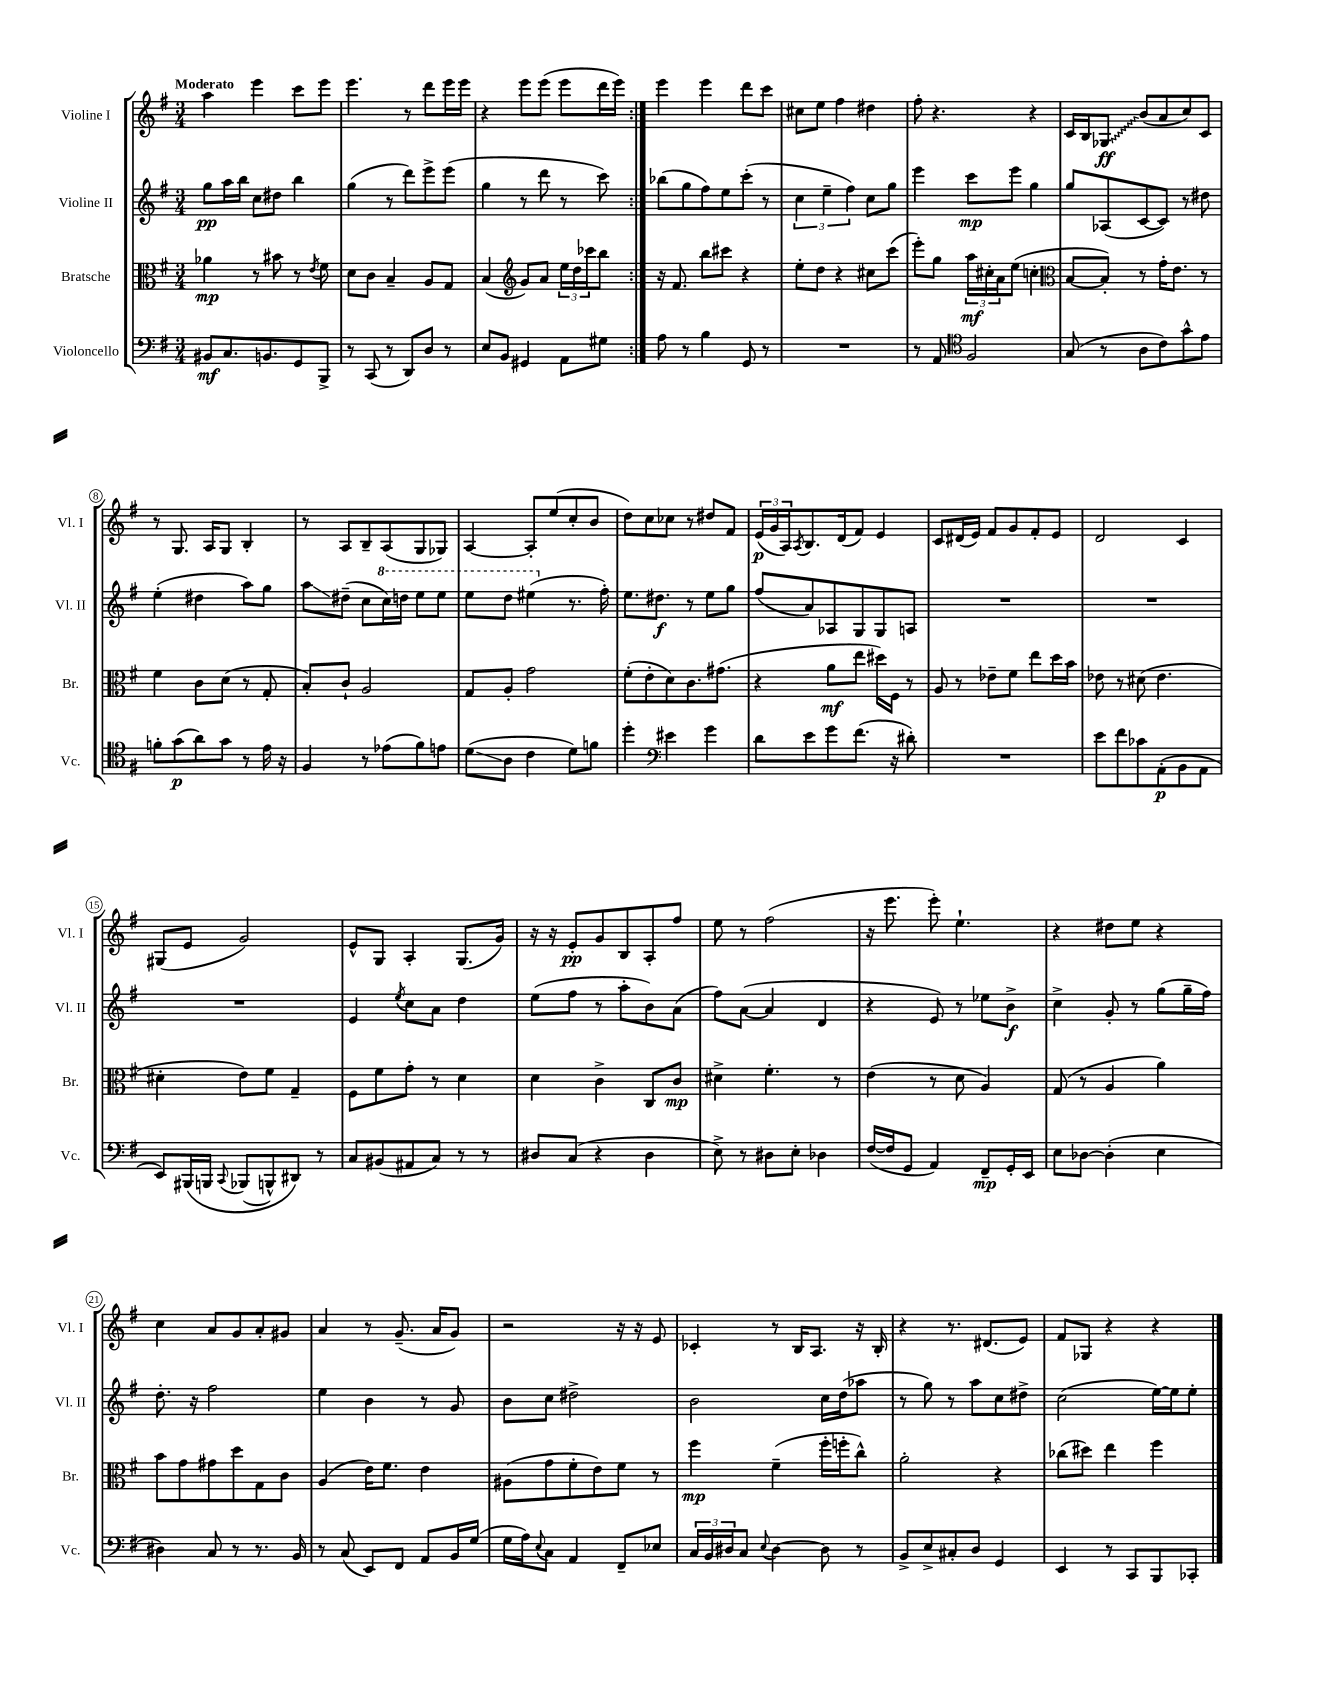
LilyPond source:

<<
\new StaffGroup <<
\new Staff = "s0" \with { instrumentName = "Violine I" shortInstrumentName = "Vl. I" } {
    \clef treble \key g \major \numericTimeSignature \time 3/4 \tempo "Moderato"
    \repeat volta 2 { a''4 e'''4 c'''8 e'''8 |
    e'''4. r8 d'''8 e'''16 e'''16 |
    r4 e'''8 e'''8( e'''8 d'''16 e'''16) | }
    e'''4 e'''4 d'''8 c'''8 |
    cis''8 e''8 fis''4 dis''4 |
    fis''8-. r4. r4 |
    c'16 b16 \once \override Glissando.style = #'zigzag ges8\glissando\ff b'8( a'8 c''8) c'8 |
    r8 g8. a16 g8 b4-. |
    r8 a8 b8-- a8( g8 ges8) |
    a4~ a8-. e''8( c''8-. b'8 |
    d''8) c''8 ces''8 r8 dis''8 fis'8 |
    \tuplet 3/2 { e'16\p( g'16 a16) } \acciaccatura { a8 } b8. d'16( fis'8) e'4 |
    c'8 dis'16( e'16) fis'8 g'8 fis'8-. e'8 |
    d'2 c'4 |
    gis8( e'8 g'2) |
    e'8-^ g8 a4-. g8.( g'16) |
    r16 r16 e'8-.\pp g'8 b8 a8-. fis''8 |
    e''8 r8 fis''2( |
    r16 e'''8. e'''8-.) e''4.-! |
    r4 dis''8 e''8 r4 |
    c''4 a'8 g'8 a'8-. gis'8 |
    a'4 r8 g'8.--( a'16 g'8) |
    r2 r16 r16 e'8 |
    ces'4-. r8 b16 a8. r16 b16-. |
    r4 r8. dis'8.( e'8) |
    fis'8 ges8 r4 r4 \bar "|." |
}
\new Staff = "s1" \with { instrumentName = "Violine II" shortInstrumentName = "Vl. II" } {
    \clef treble \key g \major \numericTimeSignature \time 3/4
    \repeat volta 2 { g''8\pp a''16 b''16 c''8 dis''8 b''4 |
    g''4( r8 d'''8) e'''8-> e'''8( |
    g''4 r8 d'''8 r8 c'''8) | }
    bes''8( g''8 fis''8) e''8 c'''8-.( r8 |
    \tuplet 3/2 { c''4 e''4-- fis''4) } c''8 g''8 |
    e'''4 c'''8\mp e'''8 g''4 |
    g''8 aes8( c'8~ c'8) r8 dis''8 |
    e''4-.( dis''4 a''8) g''8 |
    a''8\glissando dis''8--( c''8 \ottava #1 c'''16) d'''!16 e'''8 e'''8 |
    e'''8 d'''8 eis'''4( \ottava #0 r8. fis''16-.) |
    e''8. dis''8.\f r8 e''8 g''8 |
    fis''8( a'8) aes8 g8 g8 a8 |
    R2. |
    R2. |
    R2. |
    e'4 \acciaccatura { e''8 } c''8 a'8 d''4 |
    e''8( fis''8 r8 a''8-. b'8) a'8( |
    fis''8) a'8~( a'4 d'4 |
    r4 e'8) r8 ees''8 b'8->\f |
    c''4-> g'8-. r8 g''8( g''16-- fis''16) |
    d''8.-. r16 fis''2 |
    e''4 b'4 r8 g'8 |
    b'8 c''8 dis''2-> |
    b'2 c''16 d''16( aes''8 |
    r8 g''8) r8 a''8 c''8 dis''8-> |
    c''2( e''16~) e''16 e''8-. \bar "|." |
}
\new Staff = "s2" \with { instrumentName = "Bratsche" shortInstrumentName = "Br." } {
    \clef alto \key g \major \numericTimeSignature \time 3/4
    \repeat volta 2 { aes'4\mp r8 bis'8 r8 \acciaccatura { e'8 } fis'8 |
    d'8 c'8 b4-- a8 g8 |
    b4( \clef treble g'8) a'8 \tuplet 3/2 { e''16 d''16 ces'''16 } b''8 | }
    r16 fis'8. b''8 cis'''8 r4 |
    e''8-. d''8 r4 cis''8 c'''8( |
    e'''8-.) g''8 \tuplet 3/2 { a''16\mf cis''16-. a'16 } e''8( c''4-. |
    \clef alto b8~ b8-.) r8 g'16-. e'8. r8 |
    fis'4 c'8 d'8( r8 g8-. |
    b8-.) c'8-! a2 |
    g8 a8-. g'2 |
    fis'8-.( e'8-. d'8) c'8. gis'8.( |
    r4 a'8\mf e''8 dis''16) fis16 r8 |
    a8 r8 ees'8-- fis'8 e''8 d''16 b'16 |
    ees'8 r8 dis'8( ees'4. |
    dis'4-. e'8) fis'8 g4-- |
    fis8 fis'8 g'8-. r8 d'4 |
    d'4 c'4-> c8 c'8\mp |
    dis'4-> fis'4.-. r8 |
    e'4( r8 d'8 a4) |
    g8( r8 a4 a'4) |
    b'8 g'8 gis'8 d''8 g8 c'8 |
    a4( e'16) fis'8. e'4 |
    ais8( g'8 fis'8-. e'8) fis'8 r8 |
    fis''4\mp fis'4--( fis''16-. f''16-. c''8-^) |
    a'2-. r4 |
    ces''8( dis''8) e''4 fis''4 \bar "|." |
}
\new Staff = "s3" \with { instrumentName = "Violoncello" shortInstrumentName = "Vc." } {
    \clef bass \key g \major \numericTimeSignature \time 3/4
    \repeat volta 2 { bis,8\mf c8. b,8. g,8 b,,8-> |
    r8 c,8( r8 d,8) d8 r8 |
    e8 b,8 gis,4 a,8 gis8 | }
    a8 r8 b4 g,8 r8 |
    R2. |
    r8 a,8 \clef tenor fis2 |
    g8( r8 a8 c'8) g'8-^ e'8 |
    f'8-. g'8\p( a'8) g'8 r8 e'16 r16 |
    fis4 r8 ees'8( fis'8) e'8 |
    d'8\glissando( a8 c'4 d'8) f'8 |
    d''4-. \clef bass eis'4 g'4 |
    d'8 e'8 g'8 fis'8.( r16 dis'8-.) |
    R2. |
    e'8 fis'8 ces'8 a,8-.\p( b,8 a,8 |
    e,8) bis,,16\( b,,16 \appoggiatura { c,8 } bes,,8( b,,8-^) dis,8\) r8 |
    c8 bis,8( ais,8 c8) r8 r8 |
    dis8 c8( r4 dis4 |
    e8->) r8 dis8 e8-. des4 |
    fis16~( fis16 g,8 a,4) fis,8--\mp g,16-. e,16 |
    e8 des8~ des4-.( e4 |
    dis4) c8 r8 r8. b,16 |
    r8 c8( e,8) fis,8 a,8 b,16 g16( |
    g16 a16) \appoggiatura { e8 } c8 a,4 fis,8-- ees8 |
    \tuplet 3/2 { c16 b,16 dis16 } c8 \appoggiatura { e8 } dis4~ dis8 r8 |
    b,8-> e8-> cis8-. d8 g,4 |
    e,4 r8 c,8 b,,8 ces,8-. \bar "|." |
}
>>
>>
\layout { \context { \Score \override BarNumber.stencil = #(make-stencil-circler 0.1 0.3 ly:text-interface::print) } }
